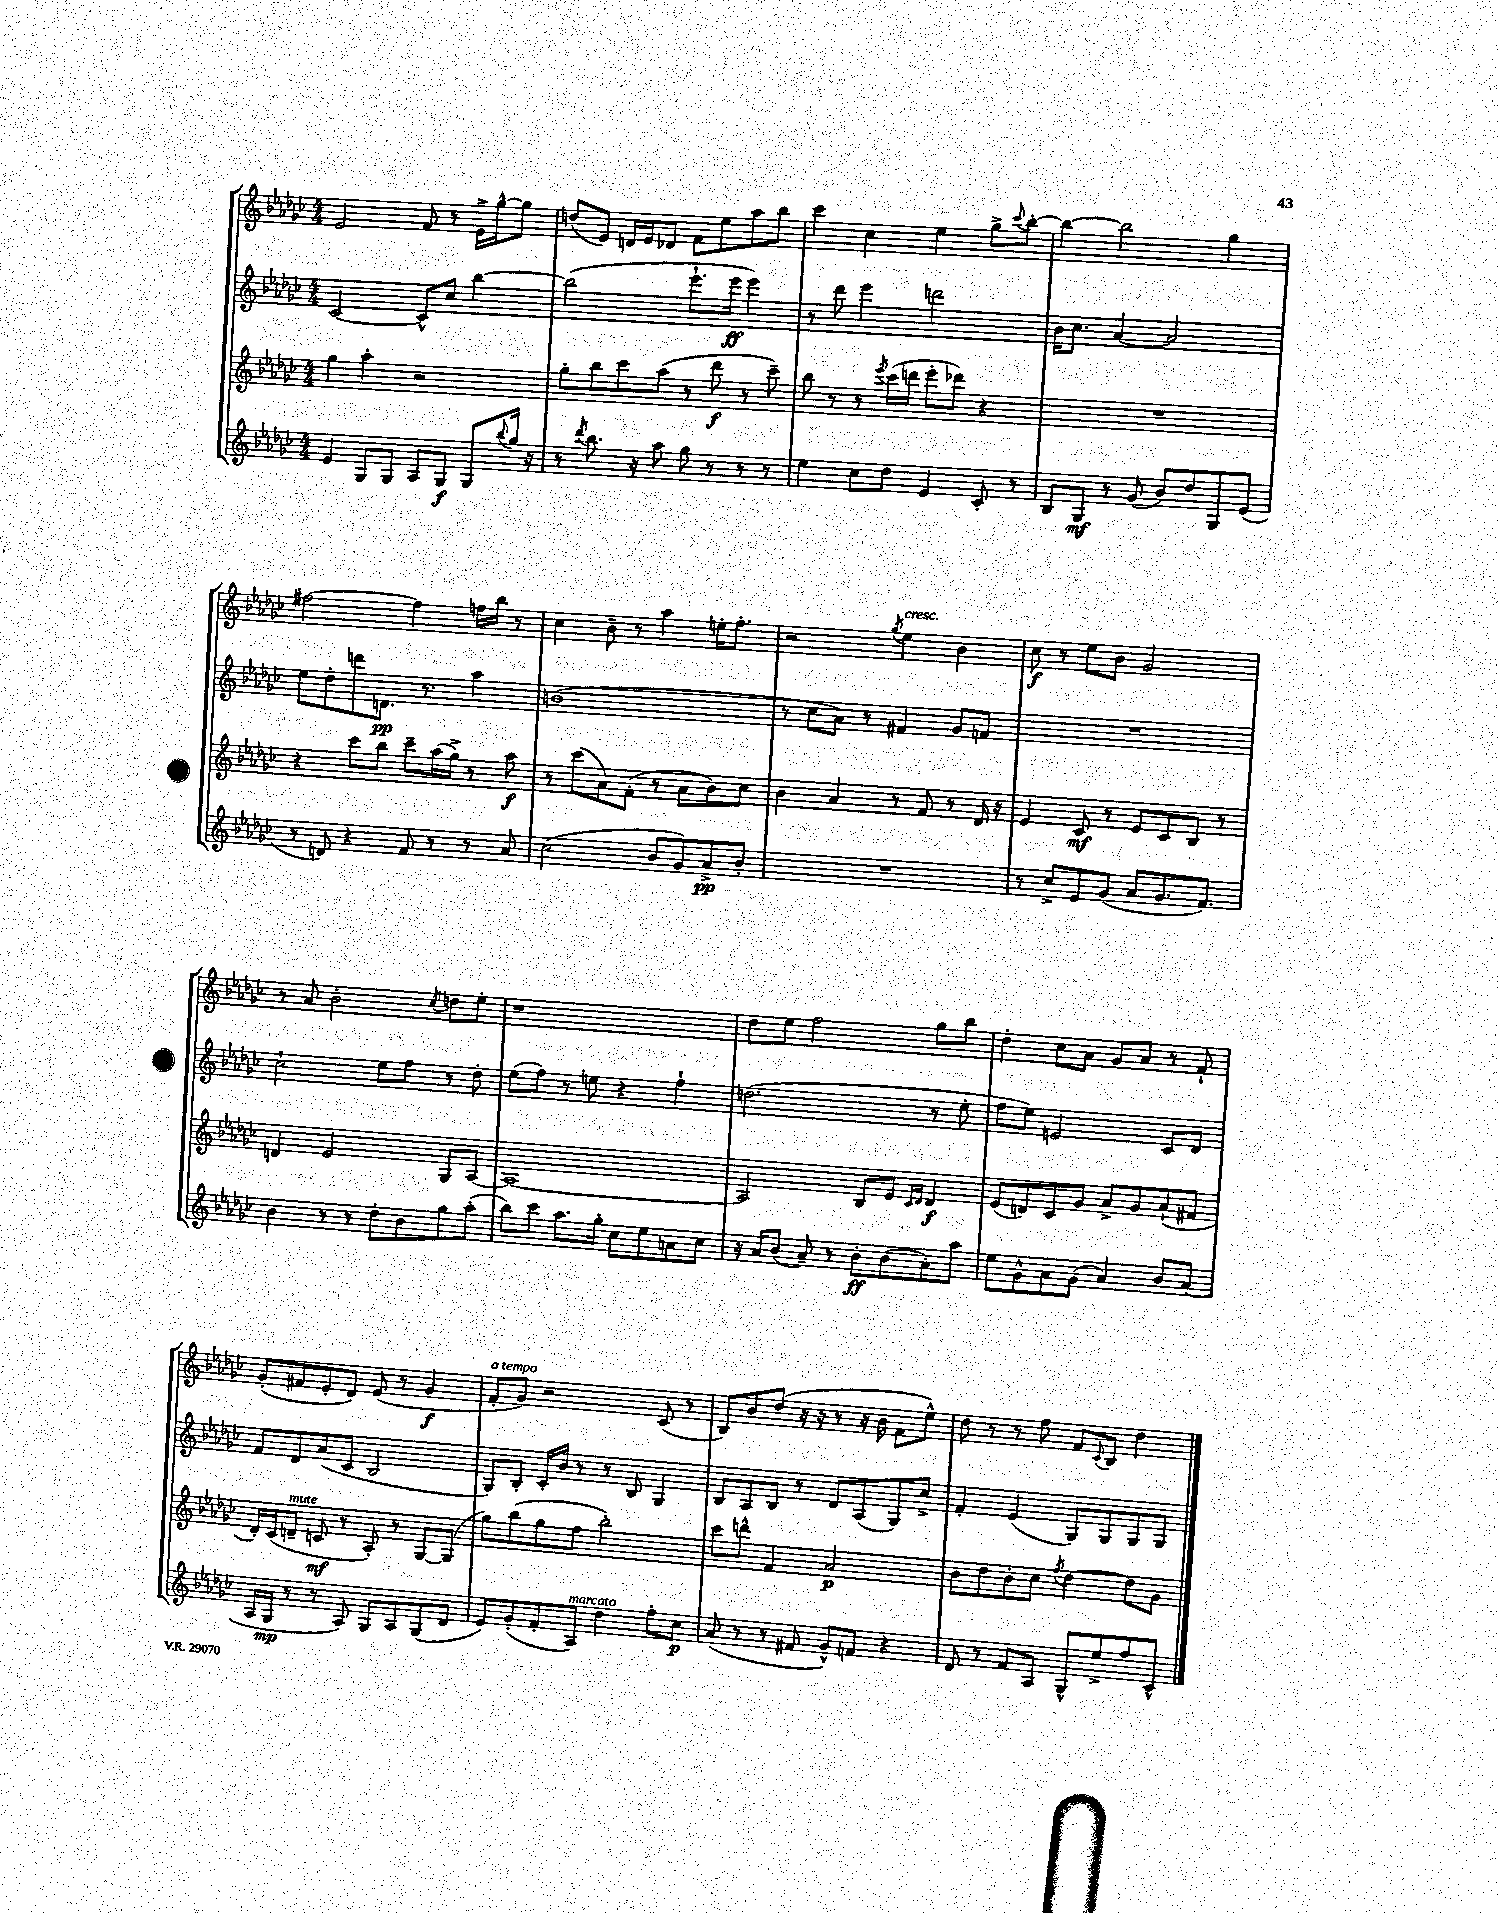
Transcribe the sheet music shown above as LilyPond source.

<<
\new StaffGroup <<
\new Staff = "s0" {
    \clef treble \key ges \major \numericTimeSignature \time 4/4
    ees'2 f'8 r8 ees'16-> ges''16~-^ ges''8 |
    d''8( ees'8) d'16 ees'16 des'8 f'8 ees''8 aes''8 bes''8 |
    ces'''4 ces''4 ees''4 ges''8-> \appoggiatura { ces'''8 } bes''8~-. |
    bes''4~ bes''2 ges''4 |
    fis''2~ fis''4 f''16 bes''16 r8 |
    ces''4 bes'8-- r8 aes''4 e''16-. f''8.-. |
    r2 \acciaccatura { ges''8 } ees''4^\markup { \italic "cresc." } bes'4 |
    ces''8\f r8 ees''8 bes'8 ges'2 |
    r8 aes'8 bes'2-. \acciaccatura { ces''8 } d''8 ees''8-. |
    r1 |
    des''8 ees''8 f''2 ges''8 bes''8 |
    des''4-. ces''8 aes'8 ges'8 aes'8 r8 f'8-! |
    ges'8-.( fis'8 ees'8-. des'8) ees'8( r8 ges'4\f |
    f'8-.^\markup { \italic "a tempo" } ges'8) r2 ces'8( r8 |
    bes8) bes'8 des''8( r16 r16 r8 r16 bes'16 f'8 ees''8-^) |
    des''8 r8 r8 f''8 f'8 \appoggiatura { ces'8 } bes8 des''4 \bar "|." |
}
\new Staff = "s1" {
    \clef treble \key ges \major \numericTimeSignature \time 4/4
    ces'2~ ces'8-^ ces''8 bes''4~ |
    bes''2( ees'''8.-! ees'''16\ff ees'''4) |
    r8 des'''8 ees'''4 d'''2 |
    bes'16 ces''8. aes'4~ aes'2 |
    ees''8 des''8-. d'''8 d'8.\pp r8. aes''4 |
    b'1( |
    r8 ces''8 aes'8) r8 fis'4 ges'8 f'8 |
    R1 |
    ces''2-! ees''8 f''8 r8 des''8-. |
    ees''8( f''8) r8 e''8 r4 f''4-! |
    d''2.( r8 ees''8-. |
    f''8 ees''8) e'2 ces'8 des'8 |
    f'8 des'8 aes'8( ces'8 bes2 |
    ges8) bes8-. ces'16-. bes'16 r8 r8 bes8 ges4 |
    bes8 aes8 bes8 r8 des'8 aes8( ges8) ces''8-> |
    f'4-. ees'4( ges8) ges8 ges8 ges8 \bar "|." |
}
\new Staff = "s2" {
    \clef treble \key ges \major \numericTimeSignature \time 4/4
    ges''4 aes''4-. r2 |
    ges''8-. bes''8 ces'''8 aes''8( r8 des'''8\f r8 ces'''8--) |
    bes''8 r8 r8 \acciaccatura { ees'''8 } ces'''16( d'''16 ees'''8-. des'''8) r4 |
    R1 |
    r4 ces'''8 bes''8 ces'''8-- aes''16( ges''16->) r8 aes''8\f |
    r8 ces'''8( aes'8) f'8-.( r8 aes'8 bes'8) ces''8 |
    bes'4 aes'4 r8 f'8 r8 des'16 r16 |
    ees'4 ces'8\mf r8 ees'8 ces'8 bes8 r8 |
    d'4 ees'2 ges8 aes8~ |
    aes1~ |
    aes2 bes8 ees'8 \grace { ces'16 des'16 } des'4\f |
    ees'8( d'8) ces'8 ges'8 aes'8-> ges'8 aes'8-!( fis'8 |
    des'16-.) ces'16( d'8--^\markup { \italic "mute" } c'8\mf r8 aes8-.) r8 ges8~ ges8( |
    ges''8) bes''8( ges''8 f''8 bes''2-.) |
    ces'''8 d'''8-^ f'4 aes'2\p |
    bes'8 des''8 bes'8-. ces''8 \acciaccatura { f''8 } des''4~ des''8 ges'8 \bar "|." |
}
\new Staff = "s3" {
    \clef treble \key ges \major \numericTimeSignature \time 4/4
    ees'4 ges8 ges8 aes8 ges8\f ges8 \appoggiatura { bes''8 } ges''16 r16 |
    r8 \acciaccatura { des'''8 } bes''8. r16 aes''8 ges''8 r8 r8 r8 |
    ees''4 ces''8 des''8 ees'4 ces'8-. r8 |
    bes8 ges8\mf r8 ges'8( bes'8) des''8 ges8 ees'8( |
    r8 d'8) r4 f'8 r8 r8 aes'8 |
    ces''2( bes'8 ges'8) aes'8->\pp bes'8-. |
    R1 |
    r8 ces''8-> ees'8 ges'8( aes'8 ges'8. f'8.) |
    bes'4 r8 r8 des''8-. bes'8 ges''8 aes''8-.( |
    bes''8) ces'''8 aes''8. ges''16-. ces''8 ees''8 a'8 ces''8 |
    r16 aes'16 bes'8( aes'8--) r8 bes'8-.\ff bes'8( aes'8-.) aes''8 |
    ees''8 ges'8-^ aes'8 ges'8( aes'4) bes'8 aes'8( |
    aes16 ges16\mp r8 r8 aes8) ges8 aes8 ges8( des'8 |
    ees'8) ges'8-.( f'8-. aes8^\markup { \italic "marcato" }) des''4 f''8-. ces''8\p |
    aes'8( r8 r8 fis'8 ges'8-^) f'8 r4 |
    des'8 r8 f'8 aes8 ges8-^ ees''8-> f''8 ces'8-^ \bar "|." |
}
>>
>>
\layout { \context { \Score \remove "Bar_number_engraver" } }
